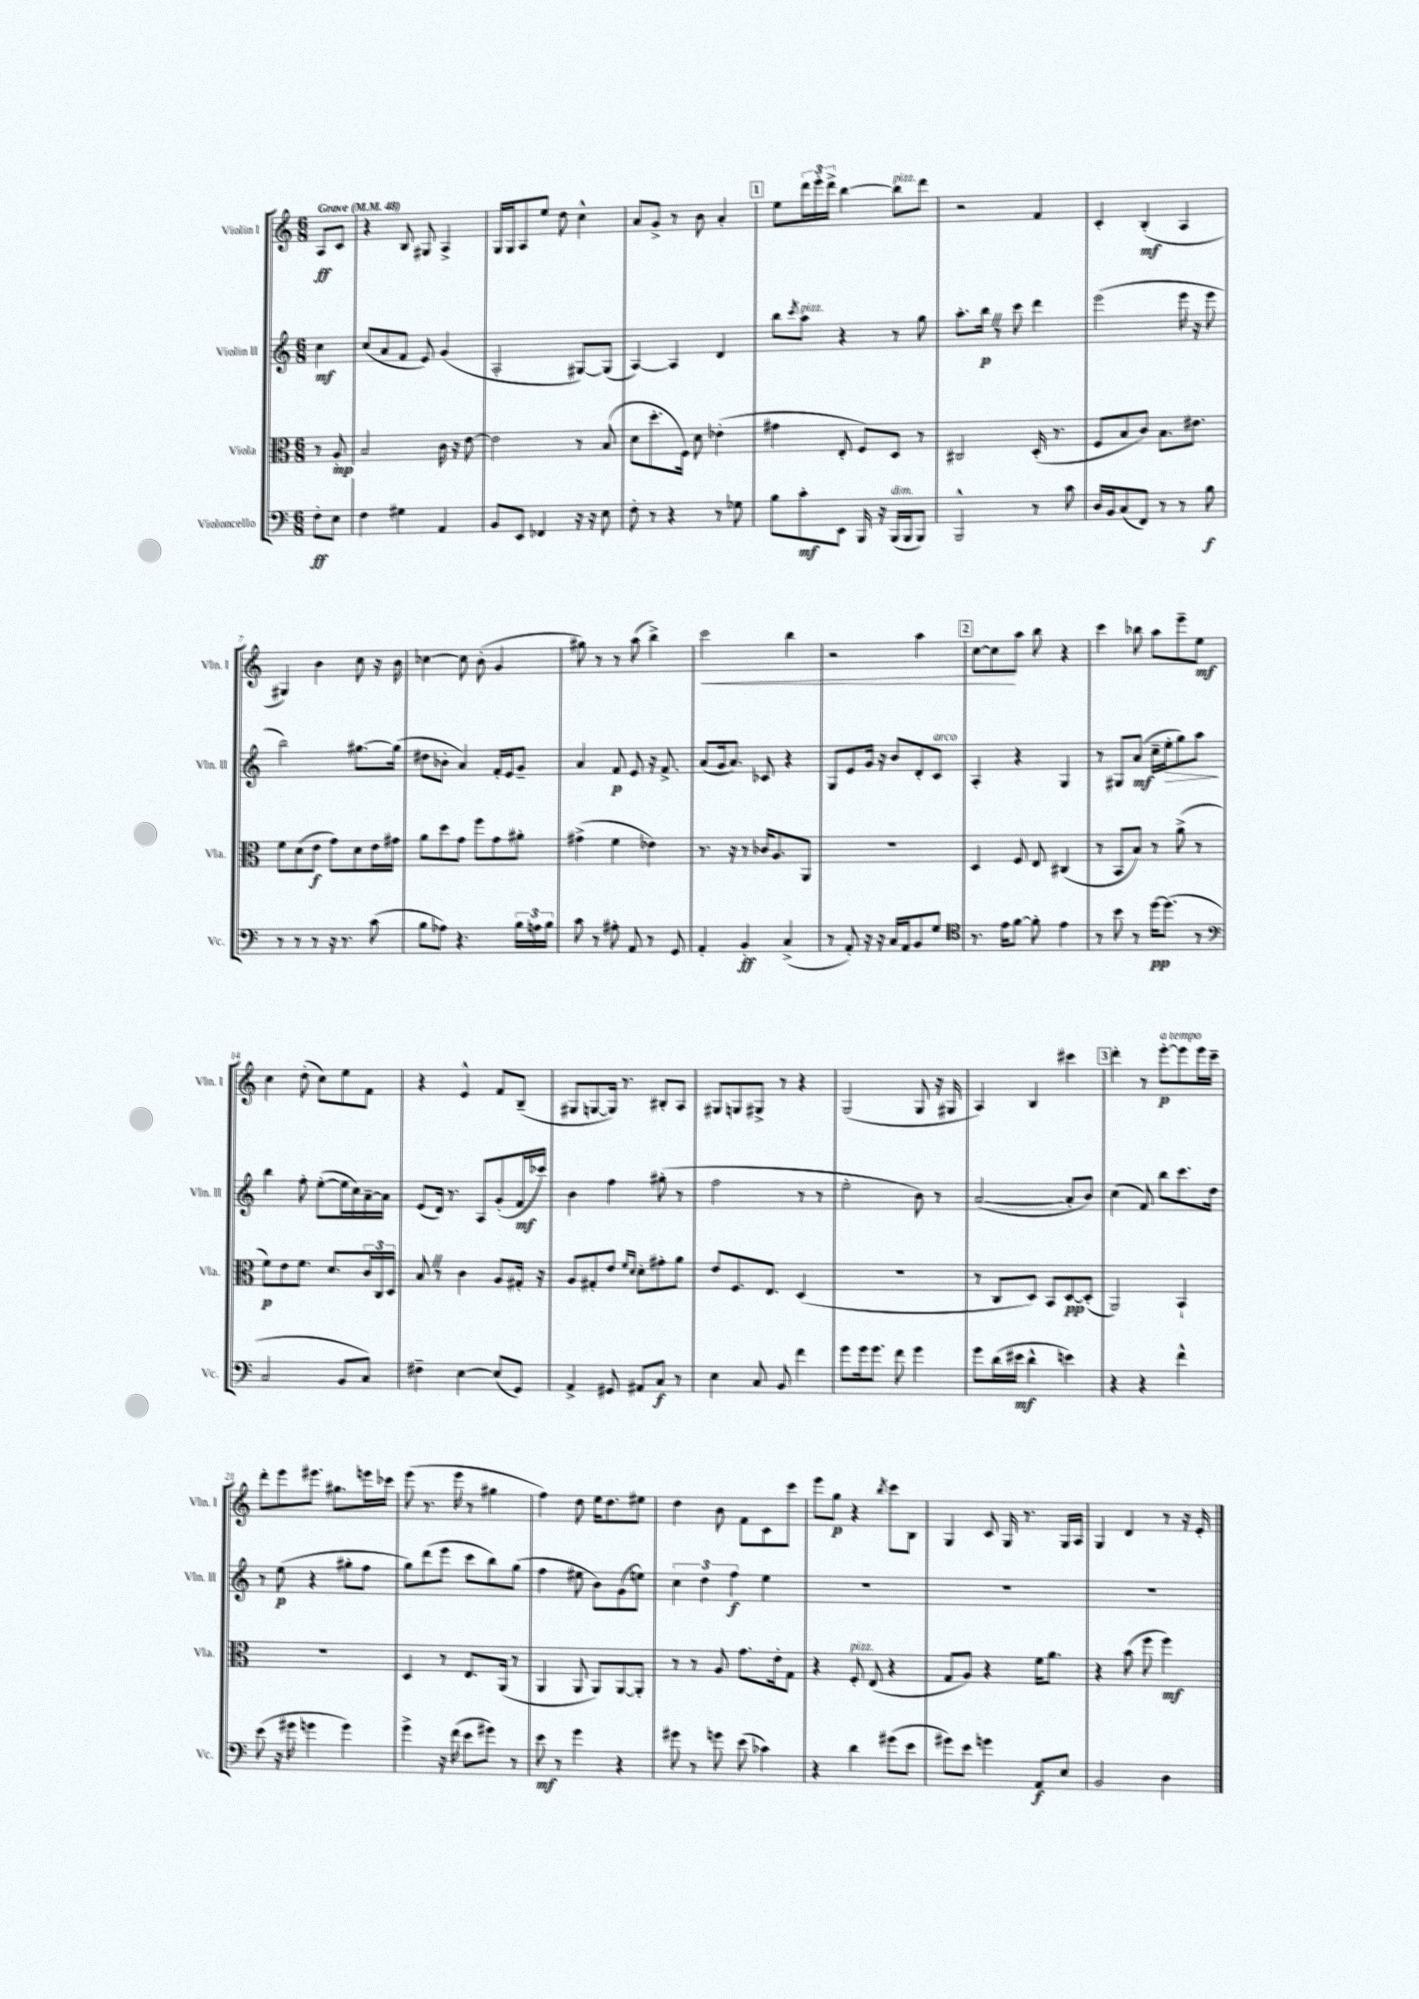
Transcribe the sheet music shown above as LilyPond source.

<<
\new StaffGroup <<
\new Staff = "s0" \with { instrumentName = "Violin I" shortInstrumentName = "Vln. I" } {
    \clef treble \key c \major \numericTimeSignature \time 6/8 \partial 4 \tempo "Grave" 4 = 48
    a8\ff c'8 |
    r4 b8 gis8 a4-> |
    g16 g16 a8 e''8 d''8 c''4-^ |
    a'8 g'8-> r8 b'8 a'4-. |
    \mark \markup { \box "1" } e''8 \tuplet 3/2 { d'''16 e'''16-. d'''16-> } b''4~ b''8^\markup { \italic "pizz." } d'''8 |
    r2 f'4 |
    c'4-. b4-.\mf( a4 |
    gis4) b'4 c''8 r16 b'16 |
    ces''4~ ces''8 b'8-.( g'4 |
    gis''8) r8 r8 a''8( b''4->) |
    c'''2\< b''4 |
    r2 a''4 |
    \mark \markup { \box "2" } c''8~ c''8\! a''8 b''8 r4 |
    c'''4 bes''8 a''8 e'''8-- e''8\mf |
    c''4 d''8-.( c''8) e''8 f'8 |
    r4 e'4-^ f'8 b8--( |
    gis8 g8~ g16) r8. bis8-. a8 |
    gis8 g8 gis8-> r8 r4 |
    g2( g8 r16 gis16 |
    a4) b4 cis'''4 |
    \mark \markup { \box "3" } d'''4-. r8 e'''8~-.\p^\markup { \italic "a tempo" } e'''8 e'''16 c'''16-- |
    d'''8-. e'''8 eis'''8. gis''8. e'''16 ces'''16 |
    e'''8( r8. e'''16 r8 gis''4 |
    f''4) d''8 e''16 d''8. eis''8 |
    d''4 b'8 f'8 c'8 c'''8 |
    e'''8 g''8\p r4 \acciaccatura { b''8 } c'''8 b8 |
    g4 c'8 g16 r8. g16 a16 |
    g4 d'4 r8 r16 e'16-. \bar "|." |
}
\new Staff = "s1" \with { instrumentName = "Violin II" shortInstrumentName = "Vln. II" } {
    \clef treble \key c \major \numericTimeSignature \time 6/8 \partial 4
    c''4\mf |
    c''8( a'8 f'8 e'8) g'4( |
    a2-. gis8~) gis8( |
    a4~) a4 d'4 |
    \mark \markup { \box "1" } b''8 \acciaccatura { c'''8 } a''8^\markup { \italic "pizz." } r4 r8 g''8 |
    a''8.-. b''16\p \once \override BreathingSign.text = \markup { \musicglyph "scripts.caesura.straight" } \breathe r8 c'''8 d'''4 |
    e'''2( e'''16 r16 e'''8 |
    b''2) gis''8.~ gis''16( |
    dis''8 bes'8-. a'4) f'16-. e'16 g'8-- |
    a'4 f'8\p e'8 r16 f'8.-> |
    a'8( g'16 a'8.) ces'8 r4 |
    g8 e'8 g'16 r16 b'8 d'8-. c'8^\markup { \italic "arco" } |
    \mark \markup { \box "2" } a4-. r4 g4 |
    r8 gis8 a'8\mf( c''16-- e''16-.\> g''8) a''8\! |
    b''4 f''8-. e''8~-.( e''16 c''16) a'16~-- a'16 |
    e'8( d'16) r8. a8 g'8-.( f'16\mf ces'''16) |
    b'4 f''4 gis''8-.( r8 |
    f''2 r8 r8 |
    e''2-. b'8) r8 |
    a'2~( a'8-. b'8) |
    \mark \markup { \box "3" } c''4( f'8) b''8 c'''8. d''16 |
    r8 e''8\p( r4 gis''8-. f''8 |
    g''8) d'''8( e'''8 c'''8 b''8) g''8( |
    f''4 eis''8 b'8) g'8( e''8) |
    \tuplet 3/2 { c''4 d''4 f''4\f } e''4 |
    R2. |
    R2. |
    R2. \bar "|." |
}
\new Staff = "s2" \with { instrumentName = "Viola" shortInstrumentName = "Vla." } {
    \clef alto \key c \major \numericTimeSignature \time 6/8 \partial 4
    r8 a8-.\mp |
    b2 c'16 r16 e'8~ |
    e'2 r8 b8( |
    d'8 d''8.-. f16) d'8 ees'4-.( |
    \mark \markup { \box "1" } gis'4 e8-. f8) d8 r8 |
    cis2 d16-.( r8. |
    f8 b8 c'8) b8. eis'8. |
    f'8 d'8( e'8\f g'8) d'8 e'16 gis'16 |
    a'8 d''8 g'8 f''8 g'8 ais'8-. |
    gis'4->( f'4 ees'4) |
    r8. r16 r8 ces'16 a8. a,8 |
    R2. |
    \mark \markup { \box "2" } d4 f8 e8 cis4( |
    r8 b,8 b8) r8 a'8->( r8 |
    f'8\p) e'8 f'8. d'8. \tuplet 3/2 { c'16 c16 d16 } |
    b8 \once \override BreathingSign.text = \markup { \musicglyph "scripts.caesura.straight" } \breathe r8 c'4 a8 gis16-. r16 |
    a8 gis8-. e'8 \grace { f'16 d'16 } d'8-. gis'8-. a'8 |
    e'8 f8. e8. d4( |
    R2. |
    r8 c8 d8) b,8 d8~\pp d8-.( |
    \mark \markup { \box "3" } a,2) b,4-! |
    R2. |
    d4 r8 e8. a,16( r8 |
    a,4 a,8 a,8) a,8~ a,8-. |
    r8 r8 a8 g'8. e'16-. g8 |
    r4 f8-.^\markup { \italic "pizz." } e8( r4 |
    g8 a8) r4 f'16 a'8. |
    r4 b'8( f''8 f''4\mf) \bar "|." |
}
\new Staff = "s3" \with { instrumentName = "Violoncello" shortInstrumentName = "Vc." } {
    \clef bass \key c \major \numericTimeSignature \time 6/8 \partial 4
    f8-.\ff e8 |
    f4 gis4 a,4 |
    b,8 e,8 fes,4 r16 r16 e8 |
    f8-. r8 r4 r8 ges8 |
    \mark \markup { \box "1" } b8 c'8-.\mf e,8 b,,16 r16 b,,16^\markup { \italic "dim." }( b,,16 b,,8) |
    b,,2-^ r8 c'8 |
    d16 b,16 c8( f,8) r8 r8 b8\f |
    r8 r8 r8 r16 r8. c'8( |
    b8 aes8) r4. \tuplet 3/2 { b16 a16 b16 } |
    c'8 r8 ais8-. a,8 r8 g,8 |
    a,4-. b,4-.\ff c4->( |
    r8 a,8-.) r16 r16 c16 a,16 b,8 g8 |
    \mark \markup { \box "2" } \clef tenor r8. e'16 f'8~ f'8-. e'4 |
    r8 b'8 r8 d''16~\pp d''8.( r8 |
    \clef bass c2 b,8 c8) |
    fis4-- e4~ e8( g,8) |
    a,4-> gis,8 ais,8 c8\f r8 |
    e4 c8 b,8 f'4 |
    g'8 g'16 g'8. f'8 g'4 |
    g'8 d'16( eis'16\mf d'4-^ e'4) |
    \mark \markup { \box "3" } r4 r4 f'4-^ |
    e'8( r16 gis'16 g'4 g'4) |
    g'4-> r16 f'16( e'8 gis'8) r8 |
    e'8\mf r8 g'4 r4 |
    gis'8 r8 g'8 e'8( ces'4) |
    r4 d'4 gis'8( e'8 |
    gis'8) e'8 g'4 a,8\f e8 |
    b,2 d4 \bar "|." |
}
>>
>>
